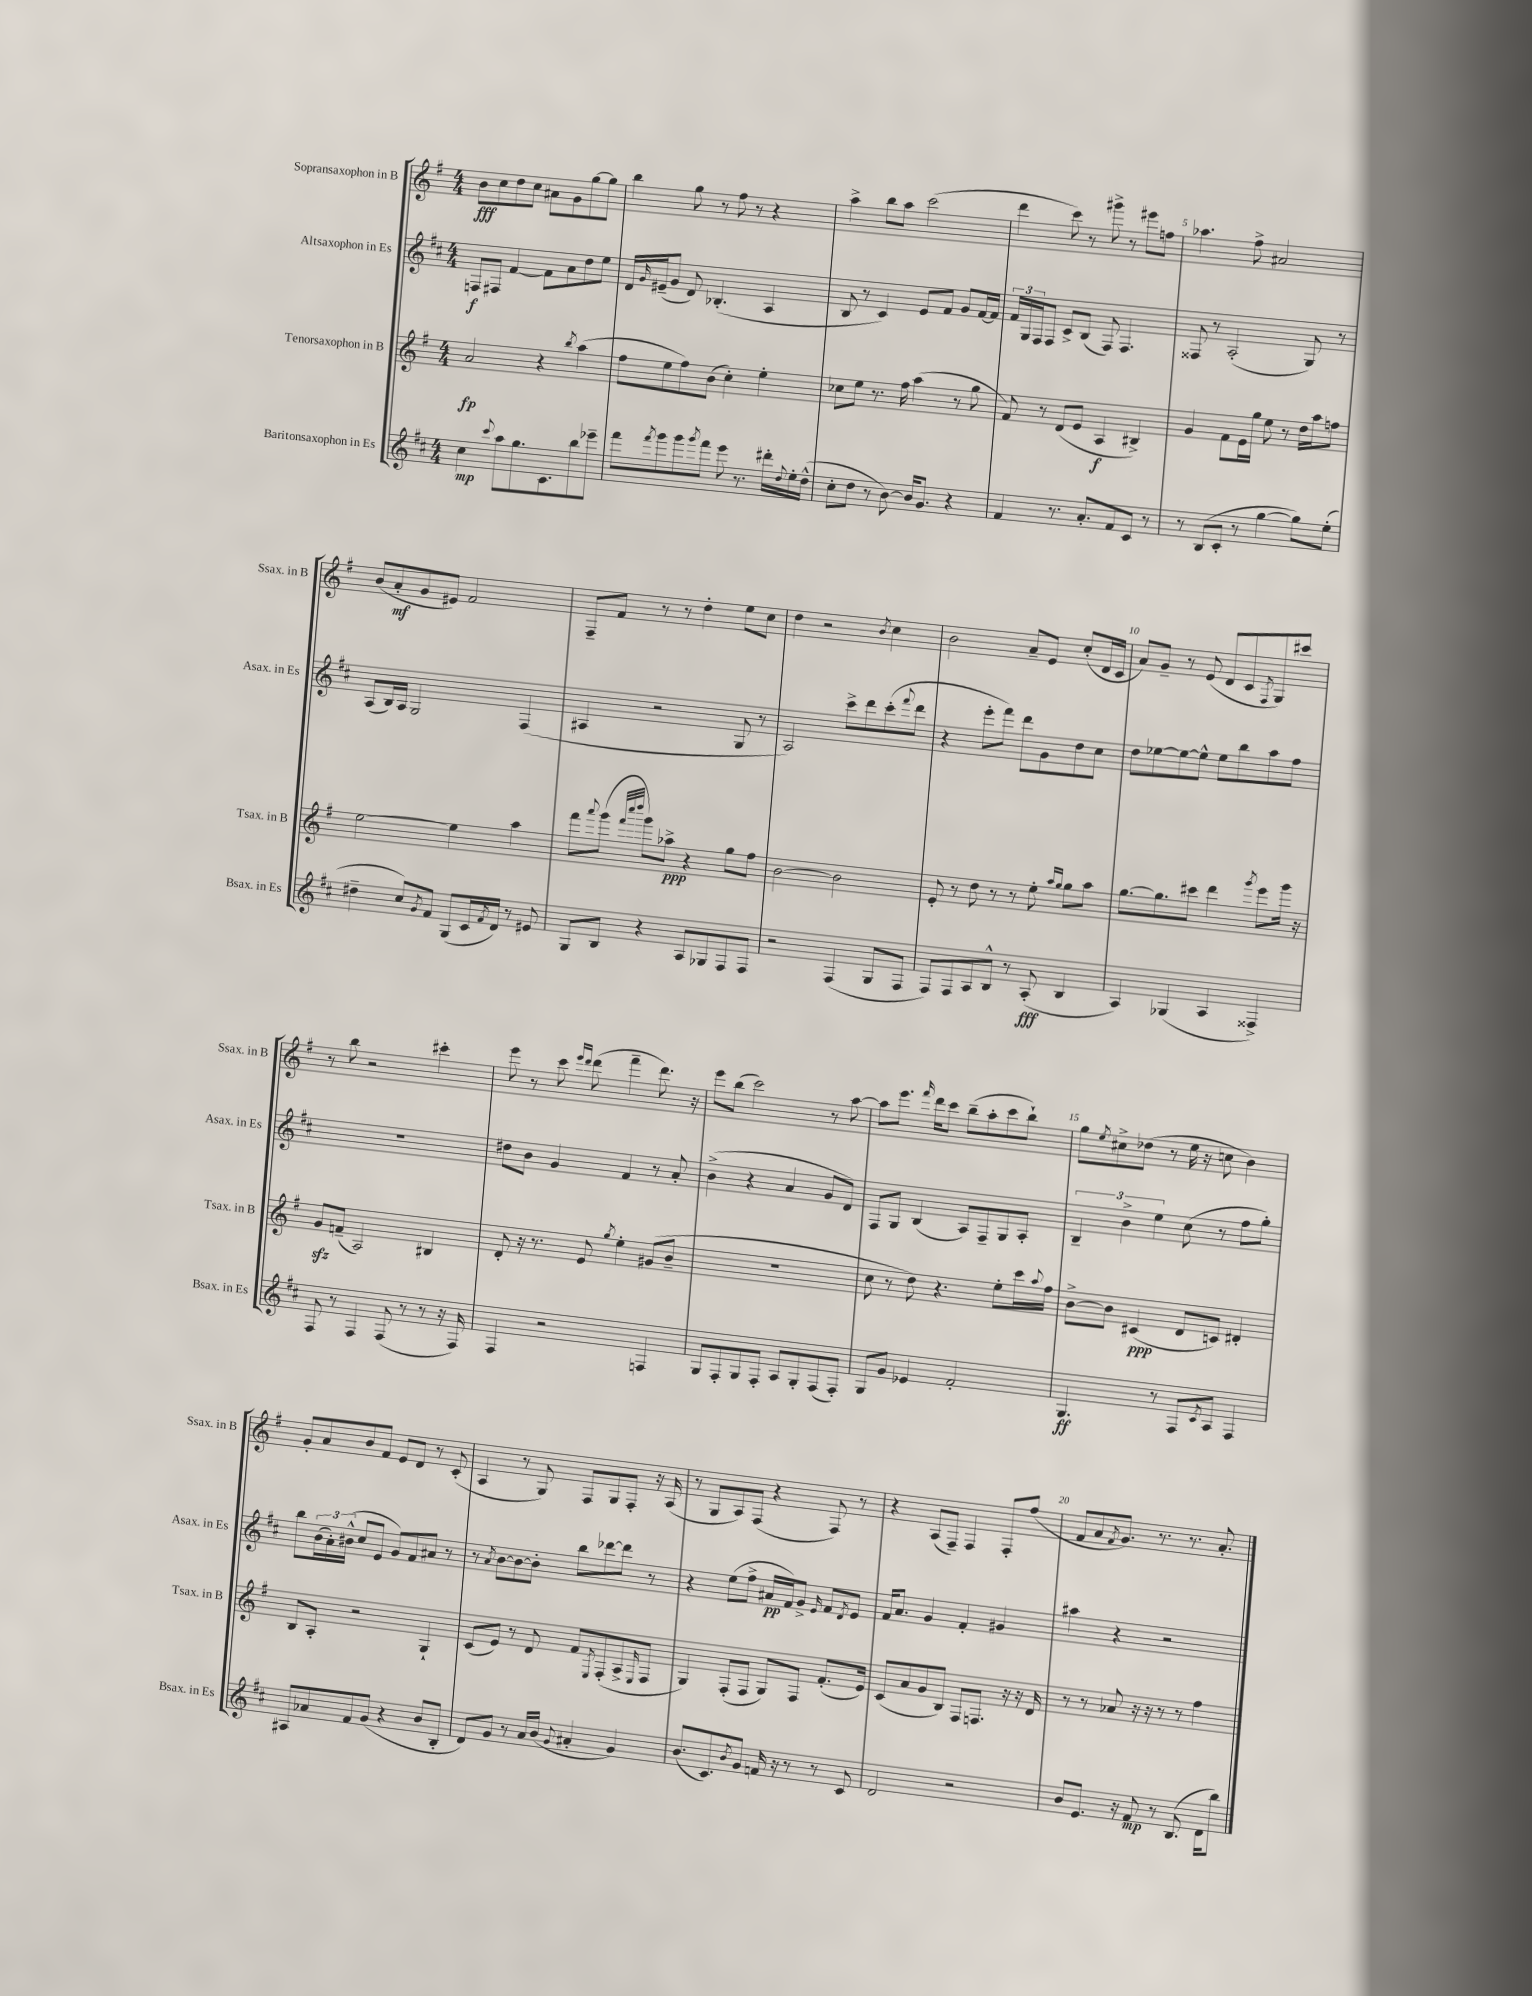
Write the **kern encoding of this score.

**kern	**dynam	**kern	**dynam	**kern	**dynam	**kern	**dynam
*part4	*part4	*part3	*part3	*part2	*part2	*part1	*part1
*staff4	*staff4	*staff3	*staff3	*staff2	*staff2	*staff1	*staff1
*I"Baritonsaxophon in Es	*	*I"Tenorsaxophon in B	*	*I"Altsaxophon in Es	*	*I"Sopransaxophon in B	*
*I'Bsax. in Es	*	*I'Tsax. in B	*	*I'Asax. in Es	*	*I'Ssax. in B	*
*clefG2	*	*clefG2	*	*clefG2	*	*clefG2	*
*k[f#c#]	*	*k[f#]	*	*k[f#c#]	*	*k[f#]	*
*M4/4	*	*M4/4	*	*M4/4	*	*M4/4	*
=1	=1	=1	=1	=1	=1	=1	=1
4cc#\	mp	2a/	fp	8Fn/L	f	8b\L	fff
.	.	.	.	8F#X/J	.	8cc\	.
8qqccc#/	.	.	.	.	.	.	.
8aa\L	.	.	.	[4f#/	.	8dd\	.
8.gg\	.	.	.	.	.	8cc\J	.
.	.	4r	.	8f#\L]	.	8a#X\L	.
8.c#\	.	.	.	.	.	.	.
.	.	.	.	8a\	.	8g\	.
.	.	8qbb/	.	.	.	.	.
8bb\	.	(4aa\	.	8dd\	.	[8gg\	.
8eee-X~\J	.	.	.	8ee\J	.	8gg\J]	.
=2	=2	=2	=2	=2	=2	=2	=2
8fff#\L	.	8ff#\L	.	16d/LL	.	4bb\	.
.	.	.	.	16qqg/	.	.	.
.	.	.	.	(16e#X~/J	.	.	.
8qfff#/	.	.	.	.	.	.	.
8ggg\	.	8ee\	.	8g/J	.	.	.
8ggg\	.	8ff#\)	.	8d/)	.	8gg\	.
8qggg/	.	.	.	.	.	.	.
8fff#\J	.	(8b\J	.	(4.B-X'/	.	8r	.
8eee\	.	4cc'\)	.	.	.	8ff#\	.
8.r	.	.	.	.	.	8r	.
.	.	4ee'\	.	4A/	.	4r	.
16ddd#X'\LL	.	.	.	.	.	.	.
8qqdd/	.	.	.	.	.	.	.
16ee'\	.	.	.	.	.	.	.
(16dd^^\JJ	.	.	.	.	.	.	.
=3	=3	=3	=3	=3	=3	=3	=3
8cc#'\L	.	8cc-X\L	.	8B/	.	4aa^\	.
8dd\J	.	8ee\J	.	8r	.	.	.
8r	.	8.r	.	4c#/)	.	8bb\L	.
[8b\)	.	.	.	.	.	8aa\J	.
.	.	16ff#\	.	.	.	.	.
16b/KL]	.	(4aa\	.	8e/L	.	(2ccc\	.
8.g/J	.	.	.	.	.	.	.
.	.	.	.	8f#/J	.	.	.
4r	.	8r	.	8g/L	.	.	.
.	.	8gg\	.	[16f#/L	.	.	.
.	.	.	.	16f#/JJ]	.	.	.
=4	=4	=4	=4	=4	=4	=4	=4
4f#/	.	8f#/)	.	24f#/LL	.	4ddd\	.
.	.	.	.	24G/	.	.	.
.	.	.	.	24F#/J	.	.	.
.	.	8r	.	8F#/J	.	.	.
8.r	.	(8d/L	.	8c#^/L	.	8ccc\)	.
.	.	8e/J	.	(8B/J	.	8r	.
8.a'/L	.	.	.	.	.	.	.
.	.	4A/	f	8F#/)	.	8ggg#X^\	.
8f#/	.	.	.	4.F#/	.	8r	.
8c#/J	.	4B#X^/)	.	.	.	8eee#X\L	.
8r	.	.	.	.	.	8ffn\J	.
=5	=5	=5	=5	=5	=5	=5	=5
8r	.	4g/	.	8F##X/	.	4.aa-X\	.
(8B/L	.	.	.	8r	.	.	.
8c#'/J	.	8f#\L	.	(2A'/	.	.	.
8r	.	16e\L	.	.	.	8ff#^\	.
.	.	16gg\JJ	.	.	.	.	.
[4gg\	.	8ee\	.	.	.	2a#X/	.
.	.	8r	.	.	.	.	.
8gg\L])	.	16dd\LL	.	8G/)	.	.	.
.	.	16aa\J	.	.	.	.	.
(8ee'\J	.	8ffn\J	.	8r	.	.	.
!!LO:LB:g=z
=6	=6	=6	=6	=6	=6	=6	=6
4dd#X~\	.	[2ee\	.	(8A/L	.	(8b/L	.
.	.	.	.	16B/L)	.	8a'/	mf
.	.	.	.	16A/JJ	.	.	.
8cc#/L)	.	.	.	2G/	.	8g/	.
8qg/	.	.	.	.	.	.	.
8f#/J	.	.	.	.	.	8e#X/J)	.
(8G/L	.	4ee\]	.	.	.	2f#/	.
16c#/L	.	.	.	.	.	.	.
8qf#/	.	.	.	.	.	.	.
16d/JJ)	.	.	.	.	.	.	.
8r	.	4aa\	.	(4F#/	.	.	.
8e#X/	.	.	.	.	.	.	.
=7	=7	=7	=7	=7	=7	=7	=7
8G/L	.	8fff#\L	.	4A#X/	.	8F#~/L	.
.	.	8qqaaa/	.	.	.	.	.
8B/J	.	(8ggg\J	.	.	.	8f#/J	.
.	.	32qqfff#/LLL	.	.	.	.	.
.	.	32qqcccc/	.	.	.	.	.
.	.	32qqdddd/JJJ	.	.	.	.	.
4r	.	8ggg\L)	.	2r	.	8r	.
.	.	8aa-X^\J	ppp	.	.	8r	.
8A/L	.	4r	.	.	.	4dd'\	.
8G-X/	.	.	.	.	.	.	.
8F#/	.	8gg\L	.	8G/	.	8ee\L	.
8F#/J	.	8ff#\J	.	8r	.	8cc\J	.
=8	=8	=8	=8	=8	=8	=8	=8
2r	.	[2b\	.	2A/)	.	4dd\	.
.	.	.	.	.	.	2r	.
(4F#/	.	2b\]	.	8ccc#^\L	.	.	.
.	.	.	.	8ddd\	.	.	.
.	.	.	.	.	.	8qb/	.
8G/L	.	.	.	(8ccc#'\	.	4cc\	.
.	.	.	.	8qqfff#/	.	.	.
8F#/J	.	.	.	8ddd\J	.	.	.
=9	=9	=9	=9	=9	=9	=9	=9
8F#/L)	.	8e'/	.	4r	.	2b\	.
8F#/	.	8r	.	.	.	.	.
8A/	.	8dd\	.	8eee'\L	.	.	.
8B^^/J	.	8r	.	8fff#\J)	.	.	.
8r	.	8r	.	8ddd\L	.	8a~/L	.
(8A'/	fff	8ee'\	.	8g\	.	8e/J	.
.	.	16qqaa/LL	.	.	.	.	.
.	.	16qqgg/JJ	.	.	.	.	.
4B/	.	8gg\L	.	8dd\	.	(8cc'/L	.
.	.	8aa\J	.	8cc#\J	.	16d/L	.
.	.	.	.	.	.	16c/JJ	.
=10	=10	=10	=10	=10	=10	=10	=10
4A/)	.	[8.gg\L	.	8dd\L	.	8a/L)	.
.	.	.	.	[8ee-X\	.	8g~/J	.
.	.	8.gg\]	.	.	.	.	.
(4G-X/	.	.	.	8ee-\_	.	8r	.
.	.	8ccc#X\J	.	8ee-^^\J]	.	(8e/	.
4A/	.	4ddd\	.	8ee-\L	.	8d/L	.
.	.	.	.	8bb\	.	8c/	.
.	.	8qggg/	.	.	.	8qF#/	.
4F##X^/)	.	8eee\L	.	8aa\	.	8G/)	.
.	.	16ggg\Jk	.	8ff#\J	.	8ccc#X/J	.
.	.	16r	.	.	.	.	.
!!LO:LB:g=z
=11	=11	=11	=11	=11	=11	=11	=11
8F#/	.	8gzz/L	.	1r	.	8r	.
8r	.	(8fn~/J	.	.	.	8bb\	.
4F#/	.	2A/)	.	.	.	2r	.
(8F#/	.	.	.	.	.	.	.
8r	.	.	.	.	.	.	.
8r	.	4B#X/	.	.	.	4ccc#X'\	.
16r	.	.	.	.	.	.	.
16F#/)	.	.	.	.	.	.	.
=12	=12	=12	=12	=12	=12	=12	=12
4F#/	.	8d'/	.	8dd#X\L	.	8eee\	.
.	.	16r	.	8b\J	.	8r	.
.	.	8.r	.	.	.	.	.
2r	.	.	.	4g/	.	8ccc\	.
.	.	.	.	.	.	16qqeee/LL	.
.	.	.	.	.	.	16qqddd/JJ	.
.	.	8e/	.	.	.	(8ddd\	.
.	.	8qgg/	.	.	.	.	.
.	.	4ee'\	.	4f#/	.	4fff#~\	.
4Fn/	.	(8g#X/L	.	8r	.	8.ddd\)	.
.	.	8b~/J	.	8a'/	.	.	.
.	.	.	.	.	.	16r	.
=13	=13	=13	=13	=13	=13	=13	=13
8G/L	.	1r	.	(4b^\	.	8eee\L	.
8F#'/	.	.	.	.	.	(8bb\J	.
8G/	.	.	.	4r	.	2ccc\)	.
8F#'/J	.	.	.	.	.	.	.
8A/L	.	.	.	4a/	.	.	.
8G'/	.	.	.	.	.	.	.
(8F#/	.	.	.	8g/L	.	8r	.
8F#'/J)	.	.	.	8d/J)	.	[8aa\	.
=14	=14	=14	=14	=14	=14	=14	=14
8G/L	.	8cc\	.	8F#/L	.	8aa\L]	.
8g/J	.	8r	.	8G/J	.	8.eee\J	.
4e-X/	.	8dd\)	.	(4B/	.	.	.
.	.	.	.	.	.	16qqfff#/	.
.	.	.	.	.	.	16ddd\KL	.
.	.	4.r	.	.	.	8ccc\J	.
2f#'/	.	.	.	8A/L)	.	(8bb~\L	.
.	.	.	.	8F#~/	.	8aa'\	.
.	.	8ee'\L	.	8G/	.	8ccc\	.
.	.	16ccc\L	.	8A'/J	.	8bb`\J)	.
.	.	8qqaa/	.	.	.	.	.
.	.	16ff#\JJ	.	.	.	.	.
=15	=15	=15	=15	=15	=15	=15	=15
4.G/	ff	[8b^\L	.	6B~/	.	8gg\L	.
.	.	.	.	.	.	8qee/	.
.	.	8b\J]	.	.	.	8cc#X^\	.
.	.	.	.	6b^\	.	.	.
.	.	(4c#X/	ppp	.	.	(8dd-X\J	.
.	.	.	.	6ee\	.	.	.
8r	.	.	.	.	.	8r	.
8F#/L	.	8d/L	.	(8cc#\	.	16ee\	.
.	.	.	.	.	.	16r	.
8qc#/	.	.	.	.	.	.	.
8A/J	.	8cn/J)	.	8r	.	8ccn\	.
4F#/	.	4d#X'/	.	8ff#\L	.	4b\)	.
.	.	.	.	8gg'\J)	.	.	.
!!LO:LB:g=z
=16	=16	=16	=16	=16	=16	=16	=16
8A#X/L	.	8B/L	.	8bb\L	.	8g'/L	.
8a-X/	.	8A'/J	.	(24b\L	.	8a/	.
.	.	.	.	24a'\)	.	.	.
.	.	.	.	(24b#X^^\JJ	.	.	.
8f#/	.	2r	.	8cc#/L	.	8b/	.
(8g/J	.	.	.	8e/J	.	8f#/J	.
4r	.	.	.	8g/L)	.	8e/L	.
.	.	.	.	8f#/	.	8d/J	.
8b/L	.	4G`/	.	8a#X/J	.	8r	.
8B'/J	.	.	.	8r	.	(8c'/	.
=17	=17	=17	=17	=17	=17	=17	=17
8d/L)	.	(8c/L	.	8r	.	4A/	.
.	.	.	.	8qa/	.	.	.
8g/J	.	8e/J)	.	[8b\L	.	.	.
8r	.	8r	.	8b\_	.	8r	.
16a/LL	.	8d/	.	8b'\J]	.	8G/)	.
(16b/JJ	.	.	.	.	.	.	.
8qqg/	.	.	.	.	.	.	.
4a#X'/	.	8f#/L	.	8bb\L	.	8F#/L	.
.	.	8qE/	.	.	.	.	.
.	.	(8F#'/	.	[8ddd-X\	.	8G/	.
4g/)	.	8A^/	.	8ddd-\J]	.	8F#'/J	.
.	.	16qqE/	.	.	.	.	.
.	.	8F#/J	.	8r	.	16r	.
.	.	.	.	.	.	(16A/	.
=18	=18	=18	=18	=18	=18	=18	=18
(8.b/L	.	4G/)	.	4r	.	8r	.
.	.	.	.	.	.	8G/L	.
8.c#/)	.	.	.	.	.	.	.
.	.	(8F#'/L	.	(8ee\L	.	8A/)	.
8qb/	.	.	.	.	.	.	.
8g/J	.	8F#/J	.	8ff#^\J	.	(8F#/J	.
16fn/	.	8G/L)	.	16a#X/LL	pp	4r	.
16r	.	.	.	16f#/J)	.	.	.
8r	.	8F#/J	.	8g^/J	.	.	.
.	.	.	.	16qqe/	.	.	.
8r	.	(8.f#'/L	.	8f#/L	.	8F#/)	.
.	.	.	.	8qd/	.	.	.
8c#/	.	.	.	8e/J	.	8r	.
.	.	16e/Jk)	.	.	.	.	.
=19	=19	=19	=19	=19	=19	=19	=19
2d/	.	(8c/L	.	16f#/KL	.	4r	.
.	.	.	.	8.a/J	.	.	.
.	.	8a/	.	.	.	.	.
.	.	8g/	.	4g/	.	(8A/L	.
.	.	8B/J)	.	.	.	8F#~/J)	.
2r	.	8F#/L	.	4f#'/	.	4F#/	.
.	.	8.Fn/J	.	.	.	.	.
.	.	.	.	4g#X/	.	8F#'/L	.
.	.	16r	.	.	.	.	.
.	.	16r	.	.	.	(8ff#/J	.
.	.	16d/	.	.	.	.	.
=20	=20	=20	=20	=20	=20	=20	=20
8b/L	.	8r	.	4aa#X\	.	8f#/L	.
8.e/J	.	8r	.	.	.	8a/	.
.	.	.	.	.	.	8qf#/	.
.	.	8a-X/	.	4r	.	8.g/J)	.
16r	.	.	.	.	.	.	.
8f#/	mp	16r	.	.	.	.	.
.	.	16r	.	.	.	8.r	.
8r	.	8r	.	2r	.	.	.
(8.B/	.	8r	.	.	.	8.r	.
.	.	4ff#\	.	.	.	.	.
16d\KL	.	.	.	.	.	8.a'/	.
8bb\J)	.	.	.	.	.	.	.
==	==	==	==	==	==	==	==
*-	*-	*-	*-	*-	*-	*-	*-
